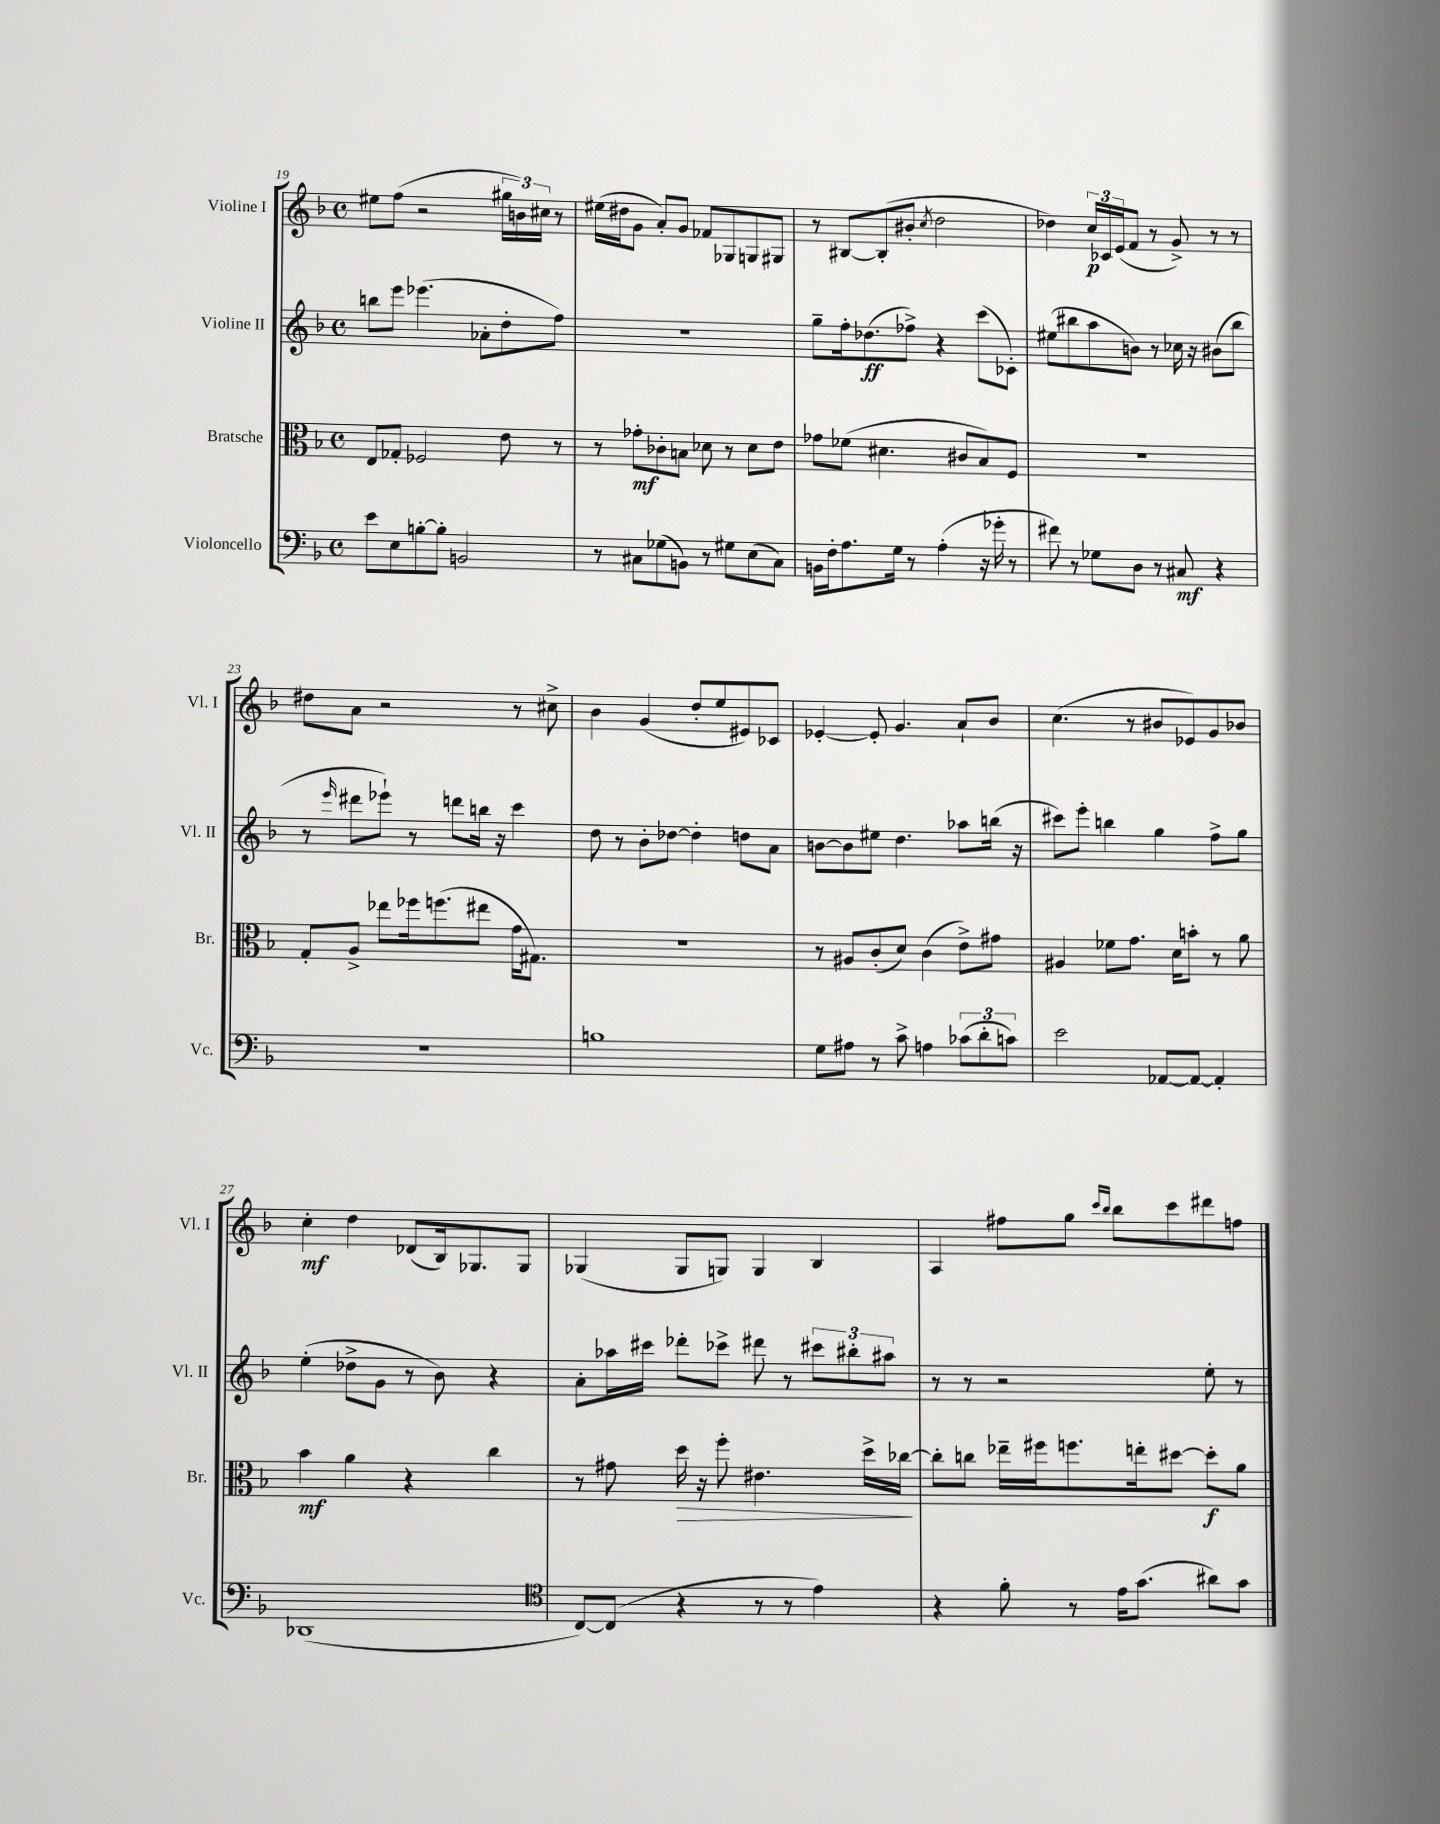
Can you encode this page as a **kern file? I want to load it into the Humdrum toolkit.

**kern	**kern	**kern	**kern
*staff4	*staff3	*staff2	*staff1
*clefF4	*clefC3	*clefG2	*clefG2
*k[b-]	*k[b-]	*k[b-]	*k[b-]
*M4/4	*M4/4	*M4/4	*M4/4
*met(c)	*met(c)	*met(c)	*met(c)
8e	8E	8bb	8ee#
8E	8G-'	8eee	(8ff
[8B'	2F-	(4.eee-	2r
8B']	.	.	.
2BB	.	.	.
.	.	8a-'	.
.	8e	8dd'	24gg#
.	.	.	24b)
.	.	.	24cc#
.	8r	8ff)	8r
=	=	=	=
8r	8r	1r	(16ee#
.	.	.	16dd#
8C#	8g-'	.	8g
(8G-	8c-'	.	8a')
8BB)	8B	.	8g
8r	8d-	.	8f-
8G#	8r	.	8G-
(8E	8d-	.	8G
8C#)	8e	.	8G#
=	=	=	=
16BB	8g-	8gg~	8r
16F'	.	.	.
8.A	(8f-	16ff'	[8B#
.	.	(8.dd-	.
.	4.d#	.	(8B#']
16G	.	.	.
8r	.	8ff-^)	8b#'
.	.	.	8qcc
(4A'	.	4r	2dd
.	8c#	.	.
16r	8B-)	(8ccc	.
16g-'	.	.	.
8r	8F	8c-')	.
=	=	=	=
8f#)	1r	(8ee#	4dd-)
8r	.	8bb#	.
8G-	.	8aa	24cc
.	.	.	24c-
.	.	.	(24e
8D	.	8b)	8f
8r	.	8r	8r
8C#	.	16cc-	8g^)
.	.	16r	.
4r	.	(8b#	8r
.	.	8bb#	8r
=	=	=	=
1r	8G'	8r	8dd#
.	.	16qqeee	.
.	8A^	8ddd#	8a
.	8ee-	8eee-`)	2r
.	16ff-	8r	.
.	(8.ff	.	.
.	.	8ddd	.
.	8ee#	16bb	.
.	.	16r	.
.	16g	4ccc	8r
.	8.G#)	.	.
.	.	.	8cc#^
=	=	=	=
1B	1r	8dd	4b-
.	.	8r	.
.	.	8b-'	(4g
.	.	[8dd-	.
.	.	4dd-']	8dd'
.	.	.	8ee
.	.	8dd	8e#)
.	.	8a	8c-
=	=	=	=
8G	8r	[8b	[4e-'
8A#	8A#	8b]	.
8r	(8c'	8ee#	8e-']
8c^	8d)	4.dd	4.g
4A	(4c	.	.
(12c-	8e^)	8aa-	8a`
12d'	.	.	.
.	8g#	(16bb	8b-
12c)	.	.	.
.	.	16r	.
=	=	=	=
2e	4A#	8ccc#)	(4.cc
.	.	8eee'	.
.	8f-	4bb	.
.	8.g	.	8r
[8AA-	.	4gg	8b#
.	16d	.	.
8AA-_	8b'	.	8e-)
4AA-']	8r	8ff^	8g
.	8a	8gg	8b-
=	=	=	=
(1DD-	4b-	(4ee'	4cc'
.	4a	8dd-^	4dd
.	.	8g	.
.	4r	8r	(8d-
.	.	8b-)	16B-)
.	.	.	8.G-
.	4cc	4r	.
.	.	.	8G-
=	=	=	=
*clefC4	*	*	*
[8C)	8r	8a'	(4G-
(8C]	8g#	16aa-	.
.	.	16ccc#	.
4r	16dd	8ddd-'	8G-
.	16r	.	.
.	8ff'	8ccc-^	8G)
8r	4.e#	8ddd#	4G
8r	.	8r	.
4e)	.	12ccc#	4B-
.	.	12bb#'	.
.	16dd^	.	.
.	.	12aa#	.
.	[16cc-	.	.
=	=	=	=
4r	8cc-']	8r	4A
.	8cc	8r	.
8f'	16ee-~	2r	8ff#
.	16ff#	.	.
8r	8.ff	.	8gg
.	.	.	16qqccc
.	.	.	16qqbb-
16e	.	.	8bb-
(8.g	16ee'	.	.
.	[8dd#	.	8ccc
8a#)	8dd#']	8ee'	8ddd#
8g	8a	8r	8ff
==	==	==	==
*-	*-	*-	*-
